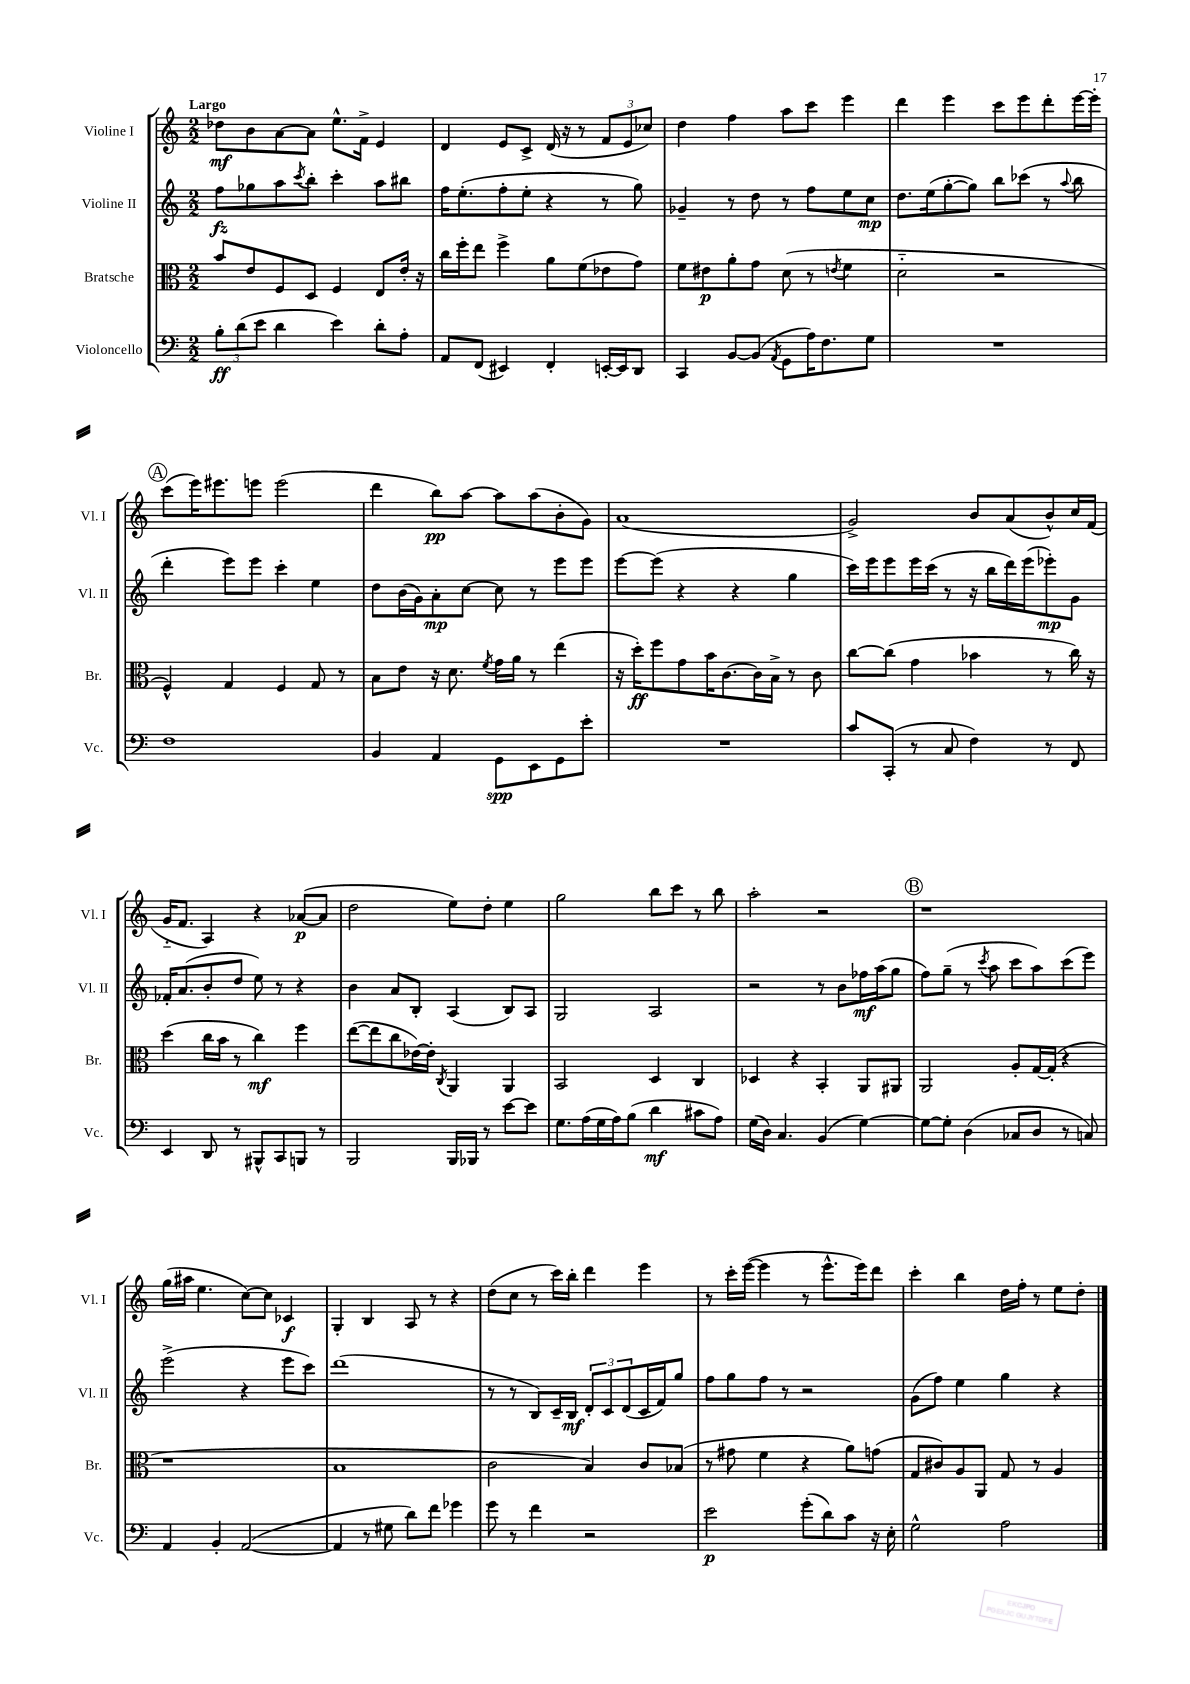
<<
\new StaffGroup <<
\new Staff = "s0" \with { instrumentName = "Violine I" shortInstrumentName = "Vl. I" } {
    \clef treble \key c \major \numericTimeSignature \time 2/2 \tempo "Largo"
    des''8\mf b'8 a'8~ a'8 e''8.-^ f'16-> e'4 |
    d'4 e'8 c'8-> d'16( r16 r8 \tuplet 3/2 { f'8 e'8 ces''8) } |
    d''4 f''4 a''8 c'''8 e'''4 |
    d'''4 e'''4 c'''8 e'''8 d'''8-. e'''16~ e'''16-. |
    \mark \markup { \circle "A" } c'''8( e'''16) eis'''8. e'''8 e'''2( |
    d'''4 b''8\pp) a''8~ a''8 a''8( b'8-. g'8) |
    a'1( |
    g'2->) b'8 a'8( b'8-^) c''16 f'16( |
    g'16-_ f'8. a4) r4 aes'8~\p( aes'8 |
    d''2 e''8) d''8-. e''4 |
    g''2 b''8 c'''8 r8 b''8 |
    a''2-. r2 |
    \mark \markup { \circle "B" } r1 |
    g''16( ais''16 e''4. c''8~) c''8 ces'4\f |
    g4-. b4 a8 r8 r4 |
    d''8( c''8 r8 c'''16) b''16-. d'''4 e'''4 |
    r8 c'''16-. e'''16~( e'''4 r8 e'''8.-^ e'''16) d'''8 |
    c'''4-. b''4 d''16 f''16-. r8 e''8 d''8-. \bar "|." |
}
\new Staff = "s1" \with { instrumentName = "Violine II" shortInstrumentName = "Vl. II" } {
    \clef treble \key c \major \numericTimeSignature \time 2/2
    f''8\fz ges''8 a''8 \acciaccatura { c'''8 } b''8-. c'''4-. a''8 bis''8 |
    f''16 e''8.-.( f''8-. e''8-. r4 r8 g''8) |
    ges'4-- r8 d''8 r8 f''8 e''8 c''8\mp |
    d''8. e''16( g''8~-. g''8) b''8 ces'''8( r8 \appoggiatura { a''8 } b''8 |
    \mark \markup { \circle "A" } d'''4-. e'''8) e'''8 c'''4-. e''4 |
    d''8 b'16( g'16) a'8-.\mp c''8~ c''8 r8 e'''8 e'''8 |
    e'''8~ e'''8( r4 r4 g''4 |
    c'''16) e'''16 e'''8 e'''16 c'''16( r8 r16 b''16 d'''16) e'''16( ees'''8-.\mp) g'8 |
    fes'16-. a'8.( b'8-. d''8 e''8) r8 r4 |
    b'4 a'8 b8-. a4( b8) a8 |
    g2 a2 |
    r2 r8 b'8 fes''16\mf a''16( g''8 |
    \mark \markup { \circle "B" } f''8) g''8--( r8 \acciaccatura { c'''8 } a''8 c'''8 a''8) c'''8( e'''8) |
    e'''2->( r4 e'''8 c'''8) |
    d'''1( |
    r8 r8 b8) c'16-- b16\mf \tuplet 3/2 { d'8-. c'8 d'8( } c'16 f'16) g''8 |
    f''8 g''8 f''8 r8 r2 |
    g'8( f''8) e''4 g''4 r4 \bar "|." |
}
\new Staff = "s2" \with { instrumentName = "Bratsche" shortInstrumentName = "Br." } {
    \clef alto \key c \major \numericTimeSignature \time 2/2
    b'8 e'8 f8 d8 f4 e8 e'16-. r16 |
    c''16 f''16-. e''8 f''4-> a'8 f'8( ees'8 g'8) |
    f'8 eis'8\p a'8-. g'8 d'8( r8 \acciaccatura { e'8 } f'4 |
    d'2-_ r2 |
    \mark \markup { \circle "A" } f4-^) g4 f4 g8 r8 |
    b8 e'8 r16 d'8. \acciaccatura { f'8 } g'16 a'16 r8 e''4( |
    r16 d''16-.\ff) f''8 g'8 b'16 c'8.~ c'16 b16-> r8 c'8 |
    c''8~ c''8( g'4 bes'4 r8 c''16) r16 |
    d''4( c''16 b'16 r8 c''4\mf) f''4 |
    e''8~( e''8 c''8 ees'16~) ees'16-. \acciaccatura { c8 } a,4 a,4 |
    b,2 d4 c4 |
    des4 r4 b,4-. a,8 ais,8 |
    \mark \markup { \circle "B" } a,2 a8-. g16~ g16-.( r4 |
    r1 |
    b1 |
    c'2 b4) c'8 bes8( |
    r8 gis'8 f'4 r4 a'8) g'8( |
    g8 cis'8) a8 a,8 g8 r8 a4 \bar "|." |
}
\new Staff = "s3" \with { instrumentName = "Violoncello" shortInstrumentName = "Vc." } {
    \clef bass \key c \major \numericTimeSignature \time 2/2
    \tuplet 3/2 { b8-.\ff d'8( e'8 } d'4 e'4) d'8-. a8-. |
    a,8 f,8( eis,4) f,4-. e,16~-. e,16 d,8 |
    c,4 b,8~ b,8( \acciaccatura { a,8 } g,8 a16) f8. g8 |
    R1 |
    \mark \markup { \circle "A" } f1 |
    b,4 a,4 g,8\spp e,8 g,8 e'8-. |
    R1 |
    c'8 c,8-.( r8 c8 f4) r8 f,8 |
    e,4 d,8 r8 bis,,8-^ c,8 b,,8 r8 |
    b,,2 b,,16 bes,,16 r8 e'8~ e'8 |
    g8. a16( g16 a16) b8( d'4\mf cis'8 a8) |
    g16( d16) c4. b,4( g4~) |
    \mark \markup { \circle "B" } g8~ g8-. d4( ces8 d8 r8 c8) |
    a,4 b,4-. a,2~( |
    a,4 r8 gis8 d'8) f'8 ges'4 |
    g'8 r8 f'4 r2 |
    e'2\p g'8-.( d'8) c'8 r16 e16-. |
    g2-^ a2 \bar "|." |
}
>>
>>
\layout { \context { \Score \remove "Bar_number_engraver" } }
